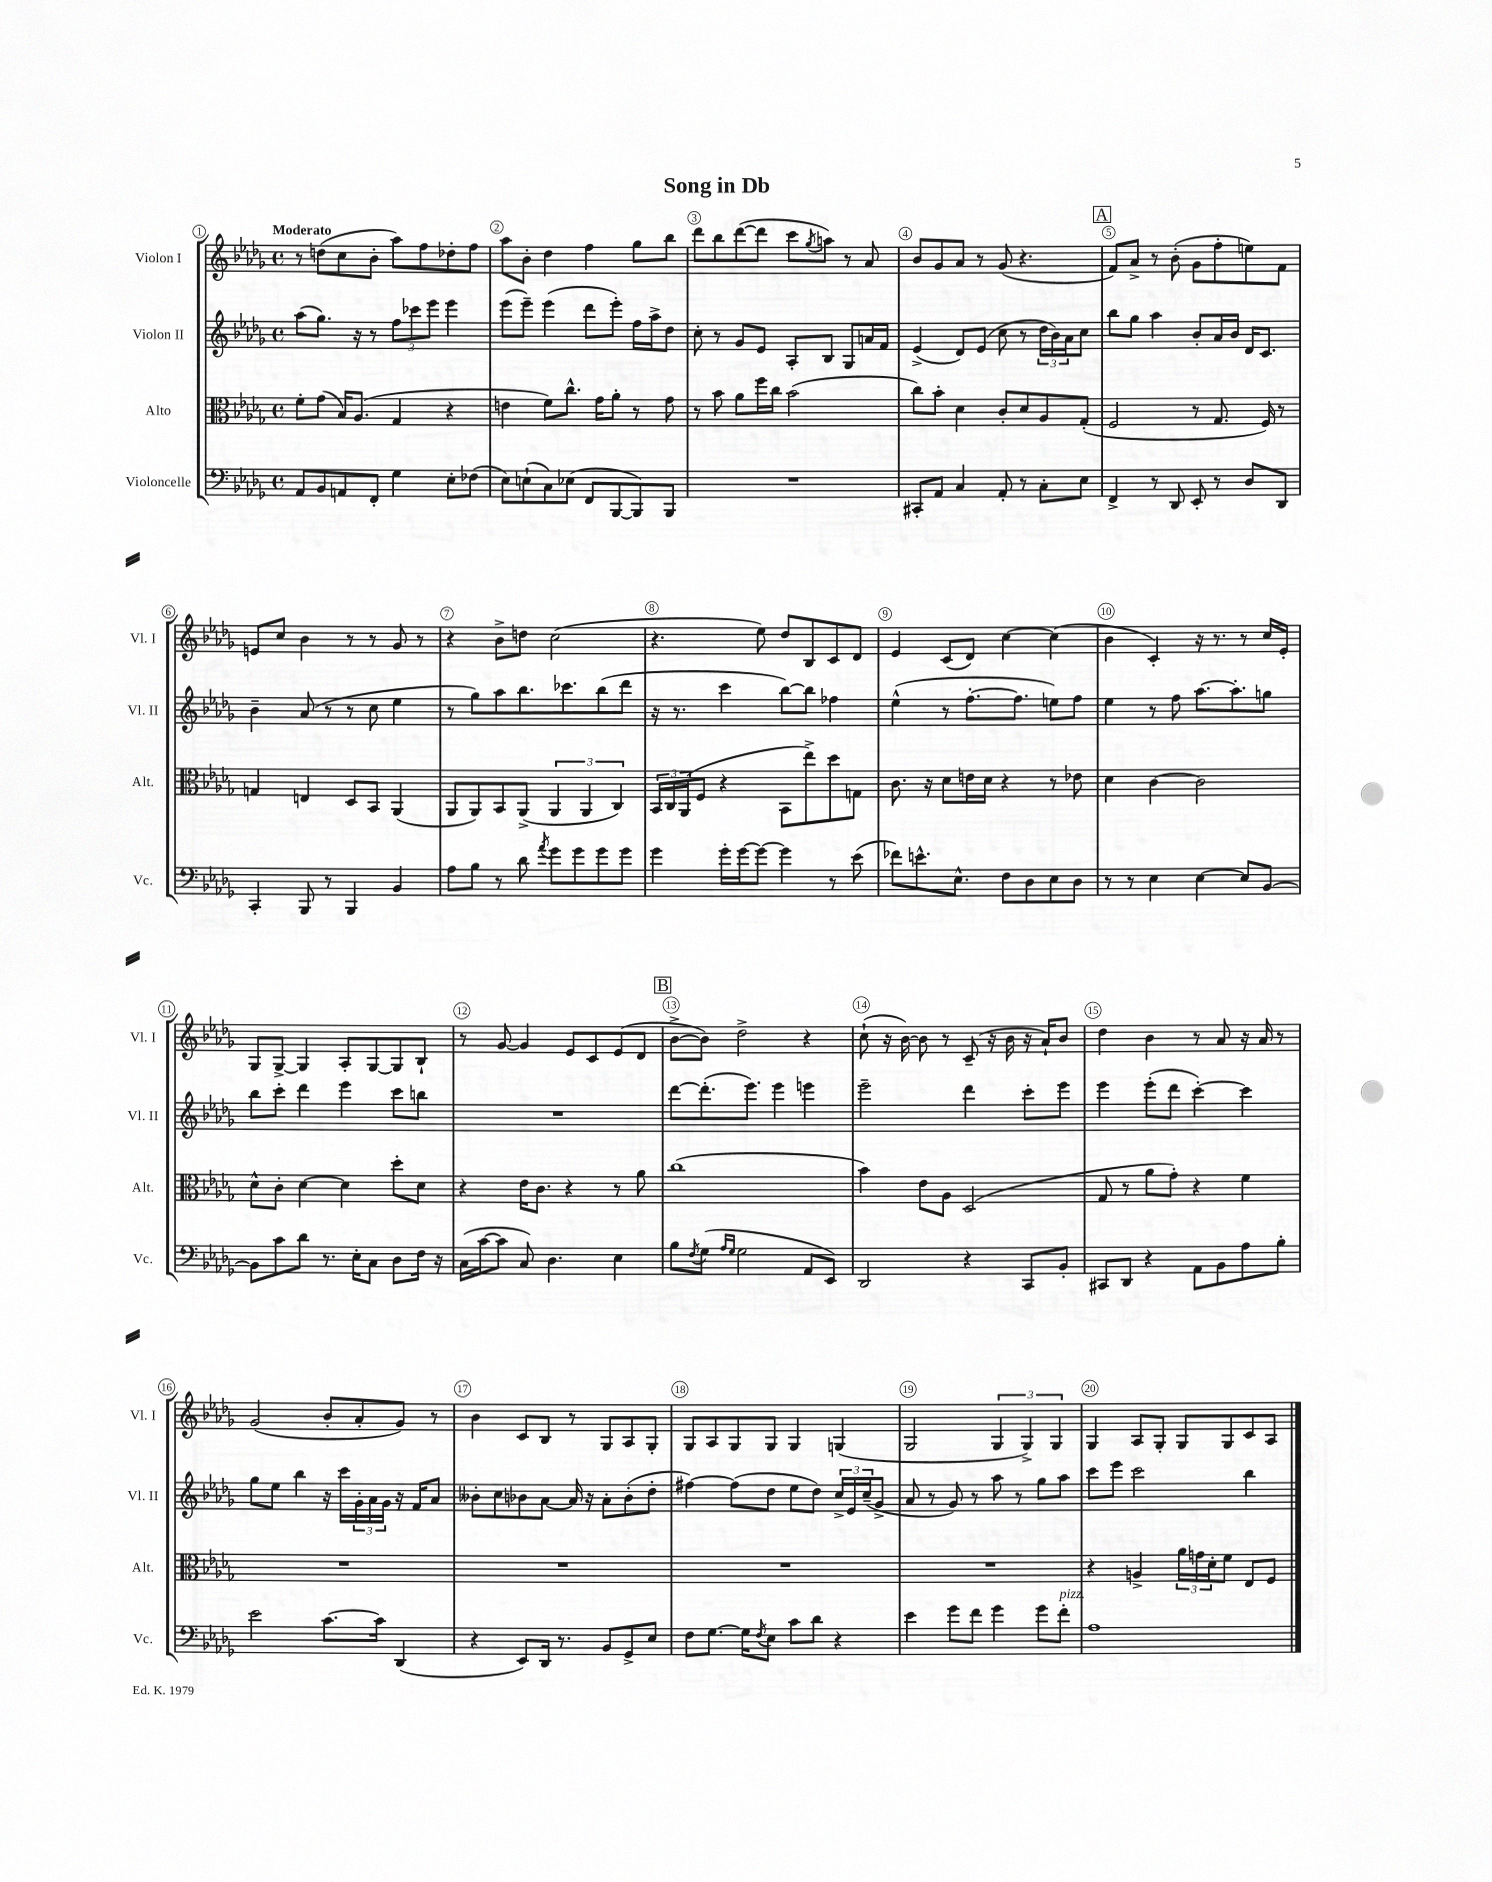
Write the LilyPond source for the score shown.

\header { title = "Song in Db" }
<<
\new StaffGroup <<
\new Staff = "s0" \with { instrumentName = "Violon I" shortInstrumentName = "Vl. I" } {
    \clef treble \key des \major \defaultTimeSignature \time 4/4 \tempo "Moderato"
    r8 d''8( c''8 bes'8-. aes''8) f''8 des''8-. f''8 |
    aes''8 bes'8-. des''4 f''4 ges''8 bes''8 |
    des'''8 bes''8 des'''8~( des'''8 c'''8 \acciaccatura { ges''8 } a''8) r8 aes'8 |
    bes'8 ges'8 aes'8 r8 ges'8( r4. |
    \mark \markup { \box "A" } f'8) aes'8-> r8 bes'8-.( ges'8 f''8-. e''8) f'8 |
    e'8 c''8 bes'4 r8 r8 ges'8 r8 |
    r4 bes'8-> d''8 c''2( |
    r4. ees''8) des''8 bes8 c'8 des'8 |
    ees'4 c'8( des'8) c''4~ c''4( |
    bes'4 c'4-.) r16 r8. r8 c''16 ees'16-. |
    ges8 ges8~-> ges4 aes8-. ges8~ ges8 bes8-! |
    r8 ges'8~ ges'4 ees'8 c'8 ees'8( des'8 |
    \mark \markup { \box "B" } bes'8~-> bes'8) des''2-> r4 |
    c''8-!( r16 bes'16~) bes'8 r8 c'8--( r16 bes'16 r16 aes'16-!) bes'8 |
    des''4 bes'4 r8 aes'8 r16 aes'16 r8 |
    ges'2( bes'8-. aes'8-. ges'8) r8 |
    bes'4 c'8 bes8 r8 ges8 aes8 ges8-. |
    ges8 aes8 ges8 ges8 ges4 g4( |
    ges2 \tuplet 3/2 { ges4 ges4->) ges4 } |
    ges4 aes8 ges8-. ges8 ges8 c'8 aes8 \bar "|." |
}
\new Staff = "s1" \with { instrumentName = "Violon II" shortInstrumentName = "Vl. II" } {
    \clef treble \key des \major \defaultTimeSignature \time 4/4
    aes''8( ges''8.) r16 r8 \tuplet 3/2 { f''8 ces'''8 ees'''8 } ees'''4 |
    ees'''8( ees'''8--) ees'''4( des'''8 ees'''8-.) f''16 aes''16-> des''8 |
    c''8-. r8 ges'8 ees'8 aes8-. bes8 ges8 a'16 f'16 |
    ees'4->( des'8) ees'8( c''8 r8 \tuplet 3/2 { des''16 bes'16) aes'16 } c''8 |
    \mark \markup { \box "A" } bes''8 ges''8 aes''4 bes'8-. aes'16 bes'16 des'16 c'8. |
    bes'4-- aes'8( r8 r8 c''8 ees''4 |
    r8 ges''8) aes''8 bes''8. ces'''8. bes''8( des'''8 |
    r16 r8. c'''4 bes''8~) bes''8 fes''4 |
    ees''4-^( r8 f''8.~-. f''8. e''8) f''8 |
    ees''4 r8 f''8 aes''8.~ aes''8.-. g''8 |
    bes''8 c'''8-. des'''4 ees'''4 c'''8 b''8 |
    R1 |
    \mark \markup { \box "B" } des'''8~ des'''8.-.( ees'''8.) ees'''4 e'''4 |
    ees'''2-- des'''4 c'''8-. ees'''8 |
    ees'''4 ees'''8-.( des'''8 c'''4~-.) c'''4 |
    ges''8 ees''8 bes''4 r16 c'''16 \tuplet 3/2 { ges'16-. aes'16 ges'16 } r16 f'16 aes'8 |
    beses'8-. c''8 bes'8 aes'8~ aes'16 r16 aes'8-. bes'8-.( des''8-. |
    fis''4~) fis''8( des''8 ees''8 des''8) \tuplet 3/2 { c''16-> ees'16 c''16--( } ges'8-> |
    aes'8 r8 ges'8) r8 aes''8 r8 ges''8 aes''8 |
    c'''8 ees'''8 c'''2 bes''4 \bar "|." |
}
\new Staff = "s2" \with { instrumentName = "Alto" shortInstrumentName = "Alt." } {
    \clef alto \key des \major \defaultTimeSignature \time 4/4
    f'8-. ges'8( bes16) aes8.( ges4 r4 |
    e'4 f'8) c''8.-^ ges'16 aes'8-. r8 ges'8 |
    r8 bes'8 aes'8 f''16 c''16 bes'2( |
    c''8) bes'8-. des'4 c'8-. des'8 aes8 ges8-.( |
    \mark \markup { \box "A" } f2 r8 ges8. f16) r8 |
    g4 e4 des8 bes,8 aes,4( |
    aes,8 aes,8) bes,8 aes,8->( \tuplet 3/2 { aes,4 aes,4 c4) } |
    \tuplet 3/2 { bes,16 c16 aes,16( } f8 r4 bes,8 ees''8->) des''8 g8 |
    c'8. r16 des'8 e'16 des'16 r4 r8 ees'8 |
    des'4 c'4~ c'2 |
    des'8-^ c'8-. des'4~ des'4 des''8-. des'8 |
    r4 ees'16 c'8. r4 r8 aes'8 |
    \mark \markup { \box "B" } c''1( |
    bes'4) ees'8 aes8 des2( |
    ges8 r8 aes'8 ges'8-.) r4 f'4 |
    R1 |
    R1 |
    R1 |
    R1 |
    r4 a4-> \tuplet 3/2 { aes'16 g'16 des'16-. } f'8 ees8 f8 \bar "|." |
}
\new Staff = "s3" \with { instrumentName = "Violoncelle" shortInstrumentName = "Vc." } {
    \clef bass \key des \major \defaultTimeSignature \time 4/4
    aes,8 bes,8 a,8 f,8-. ges4 ees8-. fes8( |
    ees8) e8-!( c8) ees8( f,8 bes,,8~ bes,,8) bes,,8 |
    R1 |
    cis,8-. aes,8 c4 aes,8-. r8 c8-. ees8 |
    \mark \markup { \box "A" } f,4-> r8 des,8 ees,8-. r8 des8 des,8 |
    c,4-. bes,,8 r8 bes,,4 bes,4 |
    aes8 bes8 r8 des'8 \acciaccatura { aes'8 } ges'8 ges'8 ges'8 ges'8 |
    ges'4 ges'16-. ges'16~ ges'8~ ges'4 r8 ees'8( |
    fes'8) e'8.-^ ees8.-^ f8 des8 ees8 des8 |
    r8 r8 ees4 ees4~ ees8 bes,8~ |
    bes,8 c'8 des'8 r8. ees16-. c8 des8 f16 r16 |
    c16( c'16~ c'8 c8) des4. ees4 |
    \mark \markup { \box "B" } bes8 \acciaccatura { f8 } ges8( \grace { aes16 ges16 } ges2 aes,8 ees,8) |
    des,2 r4 c,8 bes,8-. |
    cis,8 des,8 r4 aes,8 bes,8 aes8 bes8-. |
    ees'2 c'8.~ c'16 des,4( |
    r4 ees,8) des,16 r8. bes,8 ges,8-> ees8 |
    f8 ges8.~ ges16 \acciaccatura { f8 } ees8 c'8 des'8 r4 |
    ees'4 ges'8 f'8 ges'4 ges'8 f'8-.^\markup { \italic "pizz." } |
    aes1 \bar "|." |
}
>>
>>
\layout { \context { \Score \override BarNumber.break-visibility = ##(#f #t #t) barNumberVisibility = #all-bar-numbers-visible \override BarNumber.stencil = #(make-stencil-circler 0.1 0.3 ly:text-interface::print) } }
